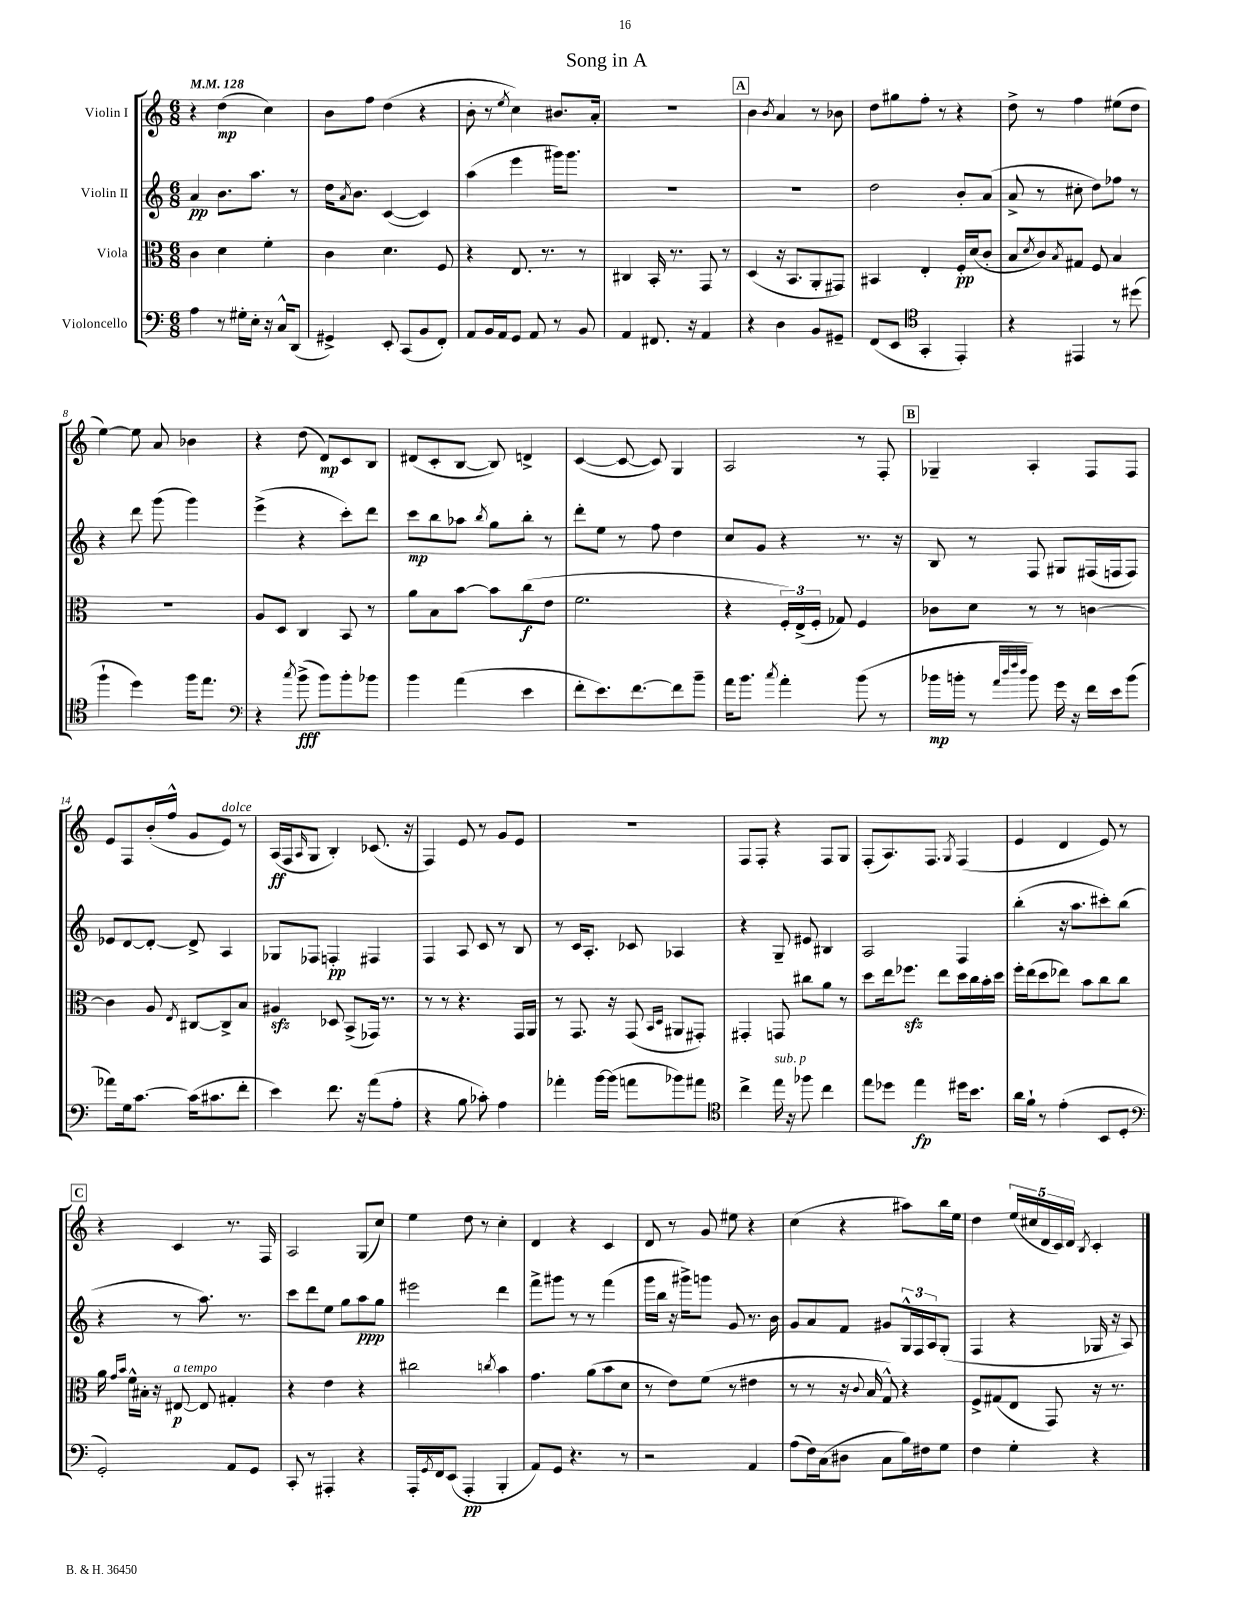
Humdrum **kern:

**kern	**kern	**kern	**kern
*staff4	*staff3	*staff2	*staff1
*clefF4	*clefC3	*clefG2	*clefG2
*k[]	*k[]	*k[]	*k[]
*M6/8	*M6/8	*M6/8	*M6/8
*MM128	*MM128	*MM128	*MM128
4A	4c	4a	4r
8r	4d	8.b	(4dd
16G#'	.	.	.
16E'	.	8.aa	.
16r	4f'	.	4cc)
16C^^	.	.	.
(8DD	.	8r	.
=	=	=	=
4GG#^)	4c	16dd	8b
.	.	8qa	.
.	.	8.b	.
.	.	.	8ff
8EE'	4.d	([4c	(4dd
(8CC	.	.	.
8BB	.	4c])	4r
8FF')	8F	.	.
=	=	=	=
8AA	4r	(4aa	8b'
16BB	.	.	8r
16AA	.	.	.
.	.	.	8qee
8GG	8.E	4eee	4cc)
8AA	.	.	.
.	8.r	.	.
8r	.	16ggg#)	8.b#
.	.	8.ggg#	.
8BB	8r	.	.
.	.	.	16a'
=	=	=	=
4AA	4C#	2.r	2.r
8.FF#	16BB'	.	.
.	8.r	.	.
16r	.	.	.
4AA	8GG	.	.
.	8r	.	.
=	=	=	=
4r	(4D	2.r	4b
.	.	.	8qb
4D	16r	.	4a
.	8.BB	.	.
8BB	8AA'	.	8r
8GG#~	8GG#)	.	8b-
=	=	=	=
(8FF	4BB#	2dd	8dd
8EE	.	.	8gg#
*clefC4	*	*	*
4GG'	4E'	.	8ff'
.	.	.	8r
4EE')	16F'	8b'	4r
.	(16d	.	.
.	8c'	(8a	.
=	=	=	=
4r	8B	8a^	8dd^
.	8qd	.	.
.	8c)	8r	8r
.	8qB	.	.
4EE#	8G#	8cc#'	4ff
.	8F	8dd)	.
8r	4B	8ff-	(8ee#
(8dd#	.	8r	8dd
=	=	=	=
4ff`	2.r	4r	[4ee)
4dd)	.	8ddd	8ee]
.	.	(8ggg	8a
16ff	.	4ggg)	4b-
8.ee	.	.	.
=	=	=	=
*clefF4	*	*	*
4r	8A	(4eee^	4r
.	8D	.	.
8qcc	.	.	.
(8b^	4C	4r	(8dd
8b)	.	.	8d)
8b'	8BB	8ccc')	8c
8b-	8r	8ddd	8B
=	=	=	=
4b	8a	8ccc	(8d#
.	8B	8bb	8c'
(4a	[8b	8aa-	[8B
.	.	8qbb	.
.	8b]	8gg	8B])
4e	(8cc	8bb'	4d^
.	8e	8r	.
=	=	=	=
8f'	2.f	8ddd'	([4c
8.e)	.	8ee	.
.	.	8r	8c_
[8.f	.	.	.
.	.	8ff	8c])
8f]	.	4dd	4G
8b~	.	.	.
=	=	=	=
16a	4r	8cc	2A
8.b	.	.	.
.	.	8g	.
8qcc	.	.	.
4a'	24F')	4r	.
.	(24E^	.	.
.	24F'	.	.
.	8G-)	.	.
(8b	4F	8.r	8r
8r	.	.	8F'
.	.	16r	.
=	=	=	=
16b-	8c-	8B	4G-~
16b'	.	.	.
8r	8d	8r	.
32qqa	.	.	.
32qqdd	.	.	.
32qqff	.	.	.
32qqdd	.	.	.
8b)	8r	8F	4A'
16g	8r	8G#	.
16r	.	.	.
16f	[4c	(16F#	8F
16e	.	16F	.
(8b	.	8F)	8F
=	=	=	=
8a-)	4c]	8e-	8e
16G	.	[8d	8F
[8.c	.	.	.
.	8A	8d'_	(16b'
.	.	.	16ff^^
.	8qE	.	.
(16c]	[8C#	8d^]	8g
8.c#	.	.	.
.	8C#^]	4A	8e)
8f'	8B	.	8r
=	=	=	=
4e)	4A#	8G-	(16A
.	.	.	16F
.	.	.	16qqA
.	.	8F-	8G
8.f	8D-	4F'	4B')
.	(8BB^	.	.
16r	.	.	.
(8a	16GG-)	4F#	(8.c-
.	8.r	.	.
8A'	.	.	.
.	.	.	16r
=	=	=	=
4r	8r	4F	4F)
.	8r	.	.
8B	4.r	8A	8e
8c-')	.	8c	8r
4A	.	8r	8g
.	16GG	8B	8e
.	16AA	.	.
=	=	=	=
4a-'	8r	8r	2.r
.	8.GG	16c	.
.	.	8.A'	.
[16b	.	.	.
(16b]	16r	.	.
8a	(8GG	8c-	.
.	16qqBB	.	.
.	16qqD	.	.
8b-)	8AA#	4A-	.
8a#	8GG#')	.	.
=	=	=	=
*clefC4	*	*	*
4cc^	4GG#'	4r	8F
.	.	.	8F'
16ee	8GG	8G~	4r
16r	.	.	.
8ff-	8cc#	8e#	.
4cc	8a	4B#	8F
.	8r	.	8G
=	=	=	=
8ee	8dd	2A	(8F'
8dd-	16ee	.	8.A)
.	8.ff-	.	.
4ee	.	.	.
.	.	.	8.F
.	8ee	.	.
.	.	.	8qG
16dd#	16dd	4F	(4F
8.b	16cc	.	.
.	16b'	.	.
.	16dd	.	.
=	=	=	=
16a	16ff'	(4bb'	4e
16f`	(16ee	.	.
8r	8dd	.	.
(4e'	8ee-)	16r	4d
.	.	8.aa	.
.	8b	.	.
8BB	8cc	8ccc#')	8e)
8D'	8cc	(8bb	8r
=	=	=	=
*clefF4	*	*	*
2GG')	16a	4r	4r
.	16qqg	.	.
.	16qqb	.	.
.	16f^^	.	.
.	16B#'	.	.
.	16r	.	.
.	[8E#	8r	4c
.	8E#]	8.aa)	.
8AA	4G#'	.	8.r
.	.	8.r	.
8GG	.	.	.
.	.	.	16F
=	=	=	=
8CC'	4r	8ccc	2A
8r	.	8ddd	.
4AAA#'	4e	8ee	.
.	.	8gg	.
4r	4r	8aa	(8G
.	.	8gg	8cc)
=	=	=	=
16AAA'	2cc#	2eee#	4ee
8qGG	.	.	.
16FF	.	.	.
(8EE	.	.	.
4AAA'	.	.	8dd
.	.	.	8r
.	8qcc	.	.
4BBB'	4b	4ddd	4cc'
=	=	=	=
8AA)	4.g	8fff^	4d
8GG	.	8ggg#	.
4.r	.	8r	4r
.	(8a	8r	.
.	8b	(4fff	4c
8r	8d	.	.
=	=	=	=
2r	8r	16ggg	8d
.	.	16bb	.
.	8e)	16r	8r
.	.	16ggg#^)	.
.	(8f	8ggg	8g
.	8r	8g	8ee#
4AA	4e#	8.r	4r
.	.	16b	.
=	=	=	=
(8A	8r	8g	(4cc
16F)	8r	8a	.
(16C	.	.	.
8D#	16r	8f	4r
.	8qqc	.	.
.	16B	.	.
8C	8G^^)	8g#	.
16B)	4r	24G^^	8aa#)
.	.	24F	.
16F#	.	.	.
.	.	24A	.
8G	.	(8G'	16bb
.	.	.	16ee
=	=	=	=
4F	8F^	4F	4dd
.	(8G#	.	.
4G'	8E	4r	(20ee
.	.	.	20cc#
.	.	.	20d
.	8GG)	.	.
.	.	.	20c)
.	.	.	20d
.	.	.	8qB
4r	16r	16G-	4c'
.	8.r	16r	.
.	.	8A)	.
==	==	==	==
*-	*-	*-	*-
